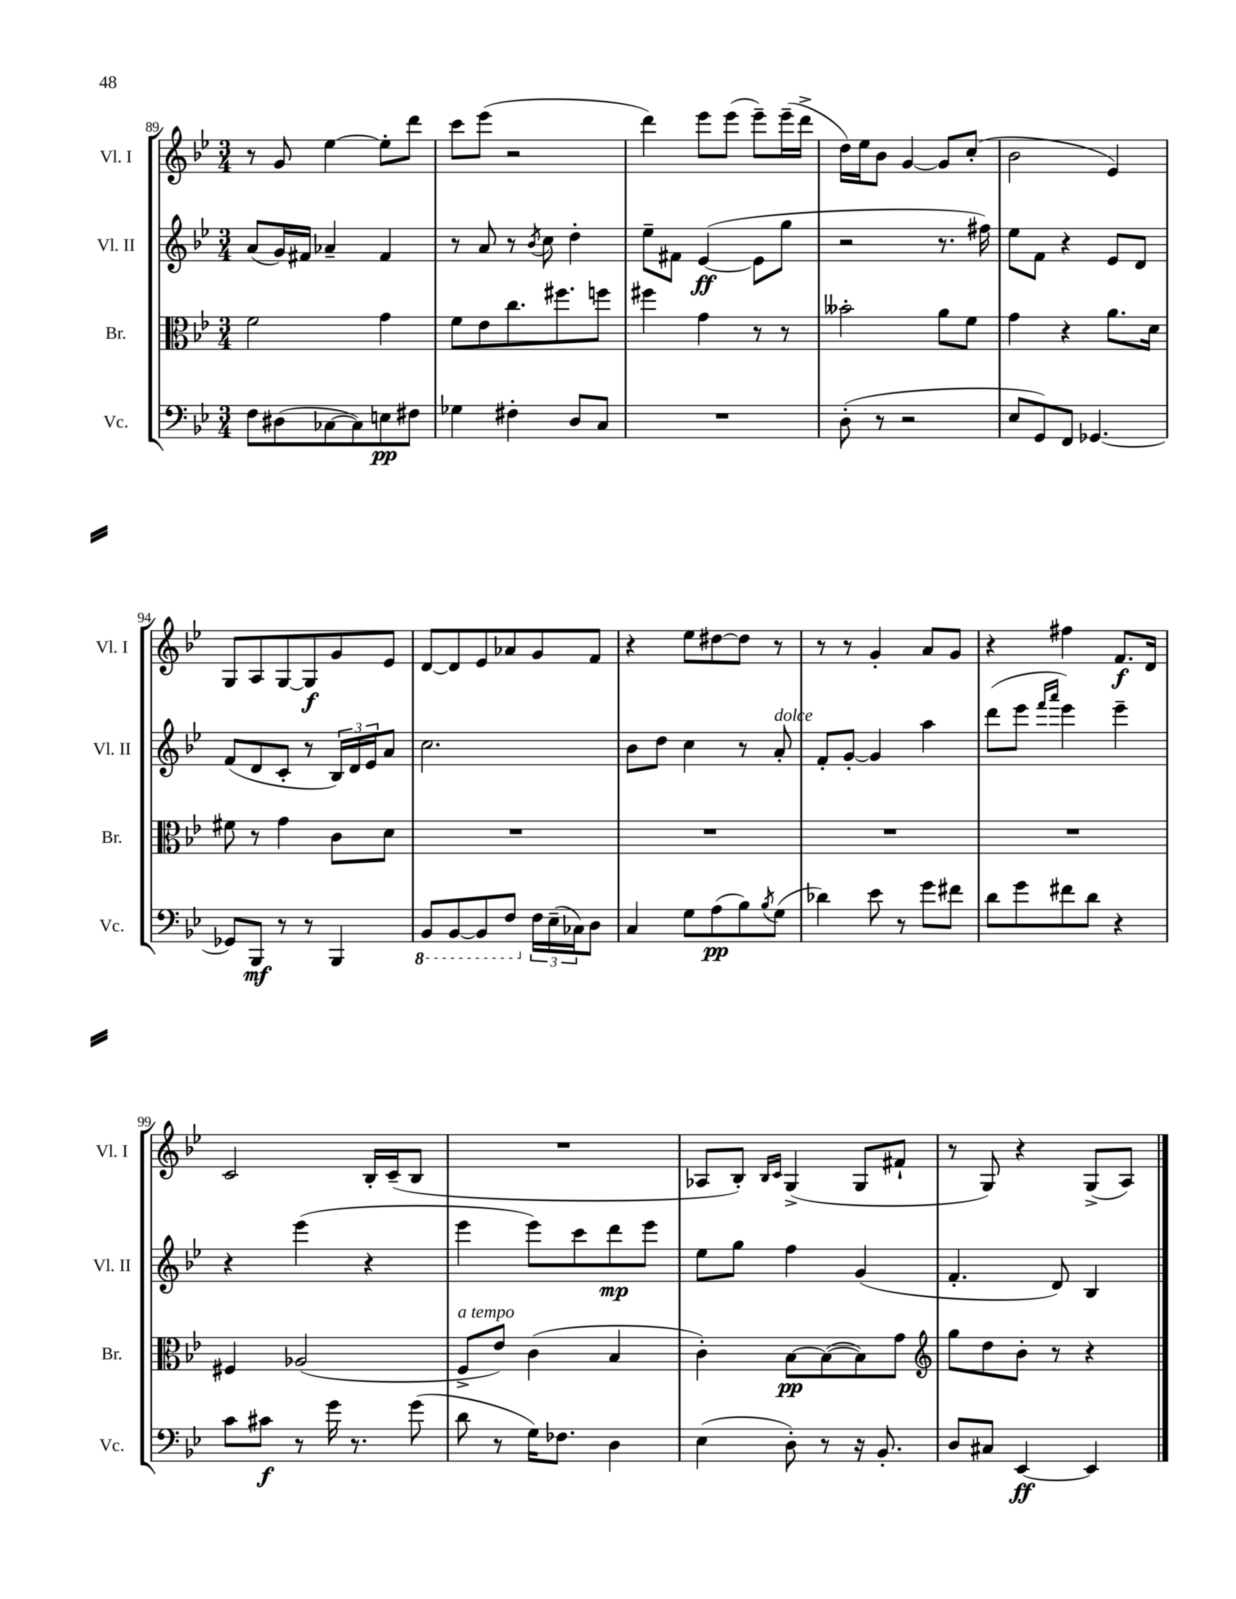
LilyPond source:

<<
\new StaffGroup <<
\new Staff = "s0" \with { instrumentName = "Vl. I" shortInstrumentName = "Vl. I" } {
    \clef treble \key bes \major \numericTimeSignature \time 3/4
    r8 g'8 ees''4~ ees''8-. d'''8 |
    c'''8 ees'''8( r2 |
    d'''4) ees'''8 ees'''8( ees'''8--) ees'''16--( d'''16-> |
    d''16) ees''16 bes'8 g'4~ g'8 c''8-.( |
    bes'2 ees'4) |
    g8 a8 g8~ g8\f g'8 ees'8 |
    d'8~ d'8 ees'8 aes'8 g'8 f'8 |
    r4 ees''8 dis''8~ dis''8 r8 |
    r8 r8 g'4-. a'8 g'8 |
    r4 fis''4 f'8.\f d'16 |
    c'2 bes16-. c'16--( bes8 |
    R2. |
    aes8 bes8-.) \grace { bes16 c'16 } g4->( g8 fis'8-! |
    r8 g8) r4 g8->( a8) \bar "|." |
}
\new Staff = "s1" \with { instrumentName = "Vl. II" shortInstrumentName = "Vl. II" } {
    \clef treble \key bes \major \numericTimeSignature \time 3/4
    a'8( g'16) fis'16 aes'4-- fis'4 |
    r8 a'8 r8 \acciaccatura { bes'8 } c''8 d''4-. |
    ees''8-- fis'8 ees'4~\ff( ees'8 g''8 |
    r2 r8. fis''16) |
    ees''8 f'8 r4 ees'8 d'8 |
    f'8( d'8 c'8-. r8 \tuplet 3/2 { bes16) d'16 ees'16 } a'8 |
    c''2. |
    bes'8 d''8 c''4 r8 a'8-.^\markup { \italic "dolce" } |
    f'8-. g'8~-. g'4 a''4 |
    d'''8( ees'''8 \grace { f'''16 a'''16 } ees'''4) ees'''4-- |
    r4 ees'''4( r4 |
    ees'''4 ees'''8) c'''8 d'''8\mp ees'''8 |
    ees''8 g''8 f''4 g'4( |
    f'4.-. d'8) bes4 \bar "|." |
}
\new Staff = "s2" \with { instrumentName = "Br." shortInstrumentName = "Br." } {
    \clef alto \key bes \major \numericTimeSignature \time 3/4
    f'2 g'4 |
    f'8 ees'8 c''8. fis''8. f''8 |
    fis''4 g'4 r8 r8 |
    beses'2-. a'8 f'8 |
    g'4 r4 a'8. d'16 |
    fis'8 r8 g'4 c'8 d'8 |
    R2. |
    R2. |
    R2. |
    R2. |
    fis4 aes2( |
    f8->^\markup { \italic "a tempo" } ees'8) c'4( bes4 |
    c'4-.) bes8~\pp bes8~( bes8) g'8 |
    \clef treble g''8 d''8 bes'8-. r8 r4 \bar "|." |
}
\new Staff = "s3" \with { instrumentName = "Vc." shortInstrumentName = "Vc." } {
    \clef bass \key bes \major \numericTimeSignature \time 3/4
    f8 dis8( ces8~ ces8) e8\pp fis8 |
    ges4 fis4-. d8 c8 |
    R2. |
    d8-.( r8 r2 |
    ees8 g,8) f,8 ges,4.~ |
    ges,8 bes,,8\mf r8 r8 bes,,4 |
    \ottava #-1 bes,,8 bes,,8~ bes,,8 f,8 \ottava #0 \tuplet 3/2 { f16 ees16--( ces16) } d8 |
    c4 g8 a8\pp( bes8) \acciaccatura { bes8 } g8( |
    des'4) ees'8 r8 g'8 fis'8 |
    d'8 g'8 fis'8 d'8 r4 |
    c'8 cis'8\f r8 g'16 r8. g'8( |
    d'8 r8 g16) fes8. d4 |
    ees4( d8-.) r8 r16 bes,8.-. |
    d8 cis8 ees,4~\ff ees,4 \bar "|." |
}
>>
>>
\layout { \context { \Score currentBarNumber = #89 } }
